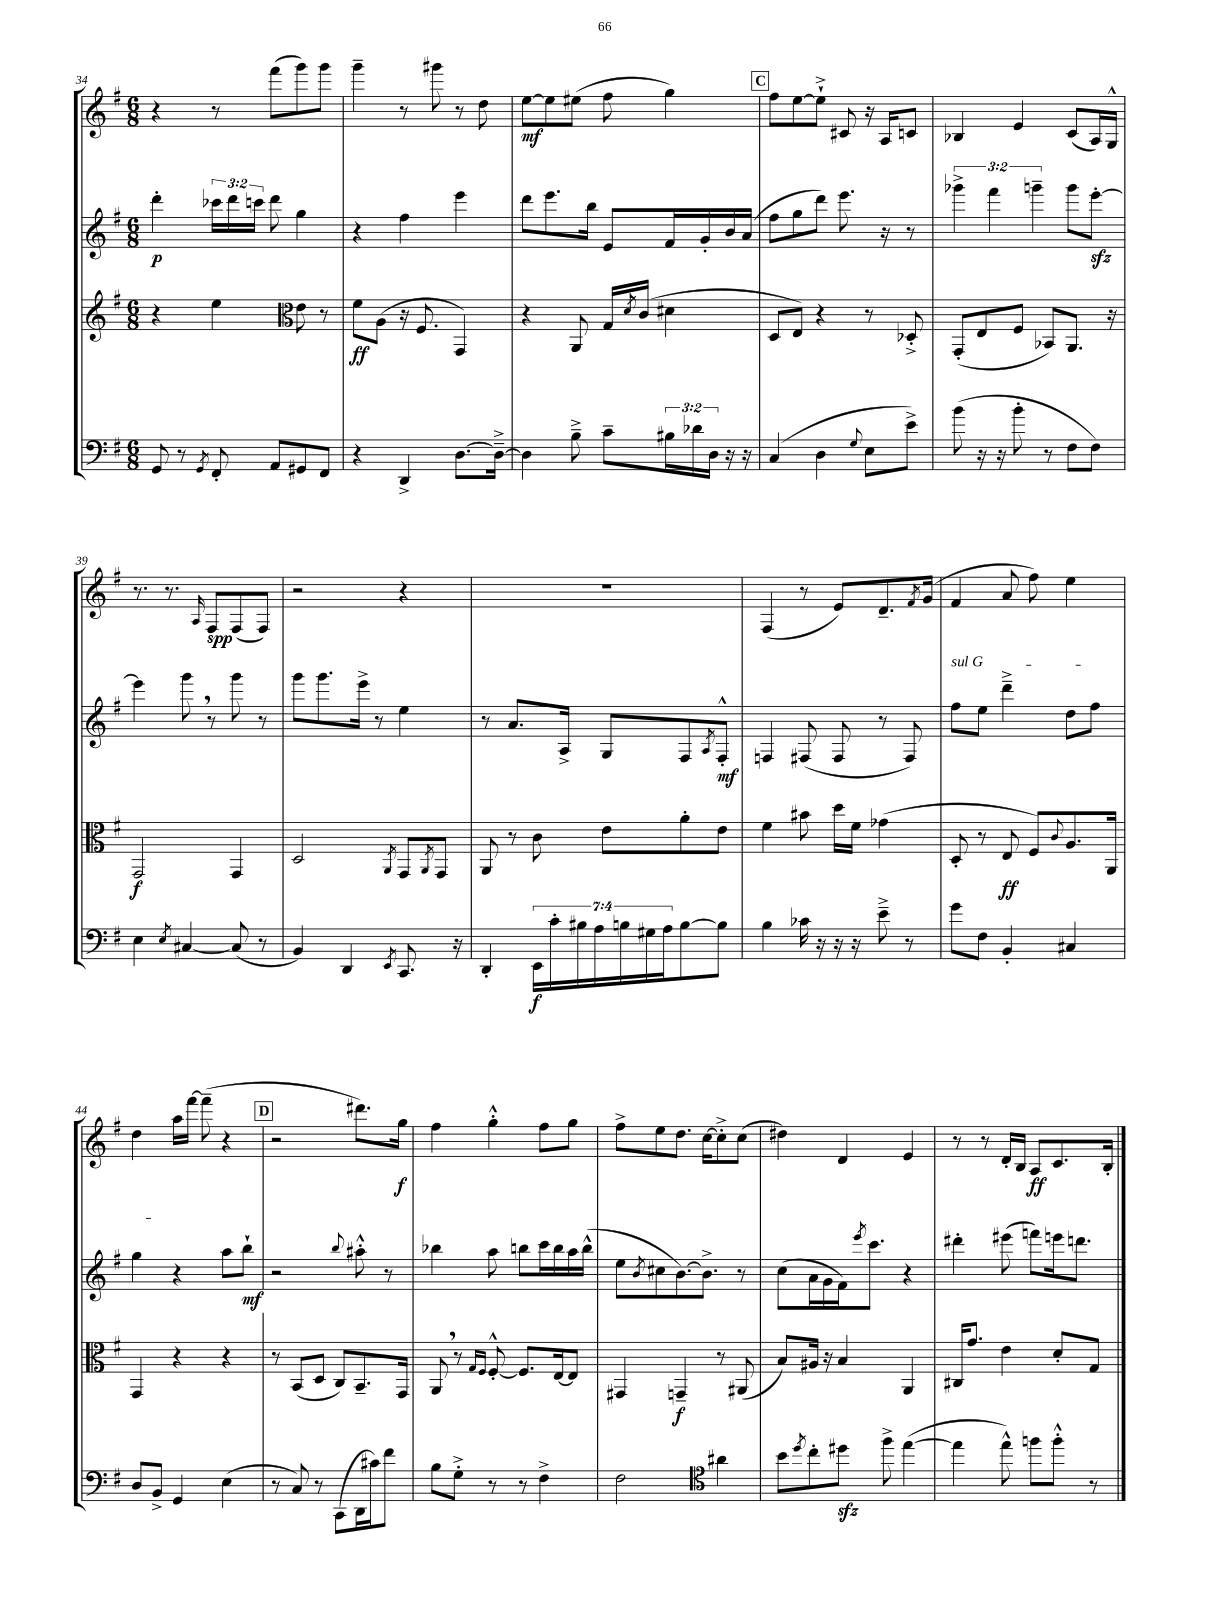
<<
\new StaffGroup <<
\new Staff = "s0" {
    \clef treble \key g \major \numericTimeSignature \time 6/8
    r4 r8 fis'''8( g'''8) g'''8 |
    g'''4-- r8 gis'''8 r8 d''8 |
    e''8~\mf e''8 eis''8( fis''8 g''4) |
    \mark \markup { \box "C" } fis''8 e''8~ e''8-!-> cis'8 r16 a16 c'8 |
    bes4 e'4 c'8( a16) g16-^ |
    r8. r8. \grace { a16 } fis8\spp fis8( fis8) |
    r2 r4 |
    R2. |
    fis4( r8 e'8) d'8.-- \acciaccatura { fis'8 } g'16( |
    fis'4 a'8 fis''8) e''4 |
    d''4 a''16 fis'''16~ fis'''8--( r4 |
    \mark \markup { \box "D" } r2 dis'''8.) g''16\f |
    fis''4 g''4-.-^ fis''8 g''8 |
    fis''8-> e''8 d''8. c''16~ c''8-.-> c''8( |
    dis''4) d'4 e'4 |
    r8 r8 d'16-. b16 a8\ff c'8. b16-. \bar "|." |
}
\new Staff = "s1" {
    \clef treble \key g \major \numericTimeSignature \time 6/8 \override Staff.TupletNumber.text = #tuplet-number::calc-fraction-text
    d'''4-.\p \tuplet 3/2 { ces'''16 d'''16 c'''16 } d'''8 g''4 |
    r4 fis''4 e'''4 |
    d'''8 e'''8. b''16 e'8 fis'16 g'16-. b'16 a'16( |
    \mark \markup { \box "C" } fis''8 g''8 d'''8) e'''8. r16 r8 |
    \tuplet 3/2 { ges'''4-> fis'''4 g'''4-- } g'''8 e'''8~-.\sfz |
    e'''4 g'''8 \breathe r8 g'''8 r8 |
    g'''8 g'''8. e'''16-> r8 e''4 |
    r8 a'8. a16-> g8 fis8 \acciaccatura { a8 } fis8-.-^\mf |
    f4 fis8( fis8 r8 fis8) |
    \once \override TextSpanner.bound-details.left.text = \markup { \italic "sul G" } fis''8\startTextSpan e''8 d'''4---> d''8 fis''8 |
    g''4\stopTextSpan r4 a''8 b''8-!\mf |
    \mark \markup { \box "D" } r2 \appoggiatura { b''8 } ais''8-.-^ r8 |
    bes''4 a''8 b''8 c'''16 b''16 a''16 b''16-^( |
    e''8 \acciaccatura { b'8 } cis''8 b'8.~) b'8.-> r8 |
    c''8( a'16 g'16 fis'16) \acciaccatura { e'''8 } c'''8. r4 |
    dis'''4-. eis'''8( f'''8) e'''16 d'''8. \bar "|." |
}
\new Staff = "s2" {
    \clef treble \key g \major \numericTimeSignature \time 6/8
    r4 e''4 \clef alto e'8 r8 |
    fis'8\ff a8( r16 fis8. g,4) |
    r4 a,8 g16 \acciaccatura { d'8 } c'16( dis'4 |
    \mark \markup { \box "C" } d8 e8) r4 r8 des8-.-> |
    g,8-.( e8 fis8 bes,8) a,8. r16 |
    g,2\f g,4 |
    d2 \acciaccatura { a,8 } g,8 \acciaccatura { a,8 } g,8 |
    a,8 r8 c'8 e'8 a'8-. e'8 |
    fis'4 bis'8 d''16 fis'16 ges'4( |
    d8-. r8 e8\ff fis8) \appoggiatura { c'8 } a8. a,16 |
    g,4 r4 r4 |
    \mark \markup { \box "D" } r8 b,8( d8 c8) b,8.-- g,16 |
    a,8 \breathe r8 \grace { g16 fis16 } fis8~-.-^ fis8. e16~ e8 |
    gis,4 g,4--\f r8 ais,8( |
    b8) ais16 r16 b4 a,4 |
    cis16 g'8. e'4 d'8-. g8 \bar "|." |
}
\new Staff = "s3" {
    \clef bass \key g \major \numericTimeSignature \time 6/8 \override Staff.TupletNumber.text = #tuplet-number::calc-fraction-text
    g,8 r8 \acciaccatura { g,8 } fis,8-. a,8 gis,8 fis,8 |
    r4 d,4-> d8.~ d16~---> |
    d4 b8---> c'8-- \tuplet 3/2 { bis16 des'16 d16 } r16 r16 |
    \mark \markup { \box "C" } c4( d4 \appoggiatura { g8 } e8 e'8->) |
    b'8( r16 r16 b'8-. r8 fis8 fis8) |
    e4 \acciaccatura { e8 } cis4~ cis8( r8 |
    b,4) d,4 \acciaccatura { e,8 } c,8. r16 |
    d,4-. \tuplet 7/4 { e,16\f c'16-. bis16 a16 b16 gis16 a16 } b8~ b8 |
    b4 ces'16 r16 r16 r16 e'8---> r8 |
    g'8 fis8 b,4-. cis4 |
    d8 b,8-> g,4 e4( |
    \mark \markup { \box "D" } r8 c8) r8 c,8( d,16 cis'16) fis'8 |
    b8 g8-.-> r8 r8 fis4-> |
    fis2 \clef tenor ais'4 |
    b'8 \acciaccatura { d''8 } c''8-. dis''8\sfz fis''8-> e''4~( |
    e''4 e''8-^) f''8 f''8-.-^ r8 \bar "|." |
}
>>
>>
\layout { \context { \Score currentBarNumber = #34 } }
